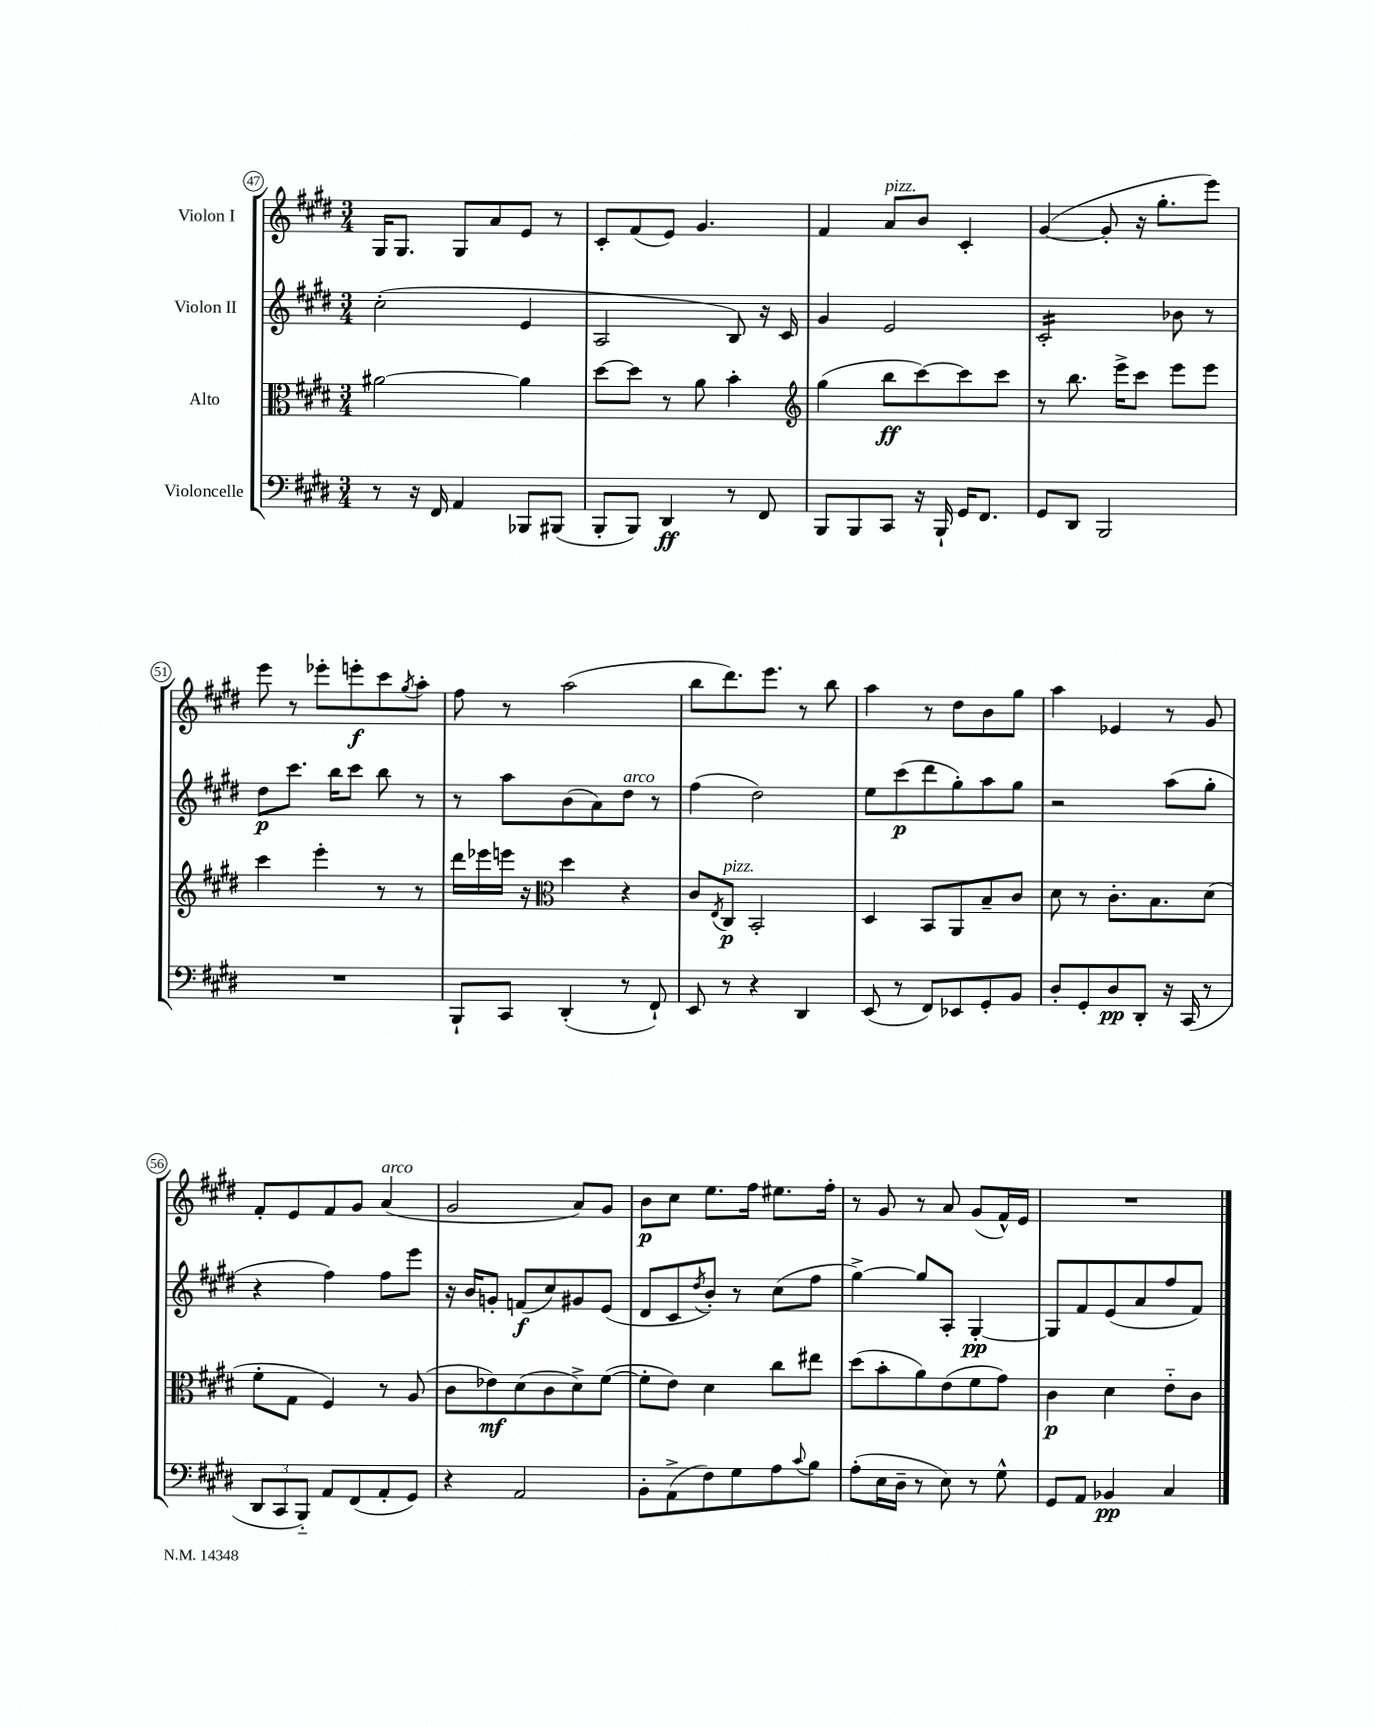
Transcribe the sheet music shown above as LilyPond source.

<<
\new StaffGroup <<
\new Staff = "s0" \with { instrumentName = "Violon I" } {
    \clef treble \key e \major \numericTimeSignature \time 3/4
    gis16 gis8. gis8 a'8 e'8 r8 |
    cis'8-. fis'8( e'8) gis'4. |
    fis'4 a'8^\markup { \italic "pizz." } b'8 cis'4-. |
    gis'4~( gis'8-. r16 gis''8.-. e'''8) |
    e'''8 r8 ees'''8-. e'''8-.\f cis'''8 \acciaccatura { gis''8 } a''8-. |
    fis''8 r8 a''2( |
    b''8 dis'''8.) e'''8. r8 b''8 |
    a''4 r8 dis''8 b'8 gis''8 |
    a''4 ees'4 r8 gis'8 |
    fis'8-. e'8 fis'8 gis'8 a'4^\markup { \italic "arco" }( |
    gis'2 a'8) gis'8 |
    b'8\p cis''8 e''8. fis''16 eis''8. fis''16-. |
    r8 gis'8 r8 a'8 gis'8( fis'16-^) e'16 |
    R2. \bar "|." |
}
\new Staff = "s1" \with { instrumentName = "Violon II" } {
    \clef treble \key e \major \numericTimeSignature \time 3/4
    cis''2-.( e'4 |
    a2 b8) r16 cis'16 |
    gis'4 e'2 |
    cis'2:16-. bes'8 r8 |
    dis''8\p cis'''8. b''16 cis'''8 b''8 r8 |
    r8 a''8 b'8( a'8) dis''8^\markup { \italic "arco" } r8 |
    fis''4( dis''2) |
    e''8 cis'''8\p( dis'''8 gis''8-.) a''8 gis''8 |
    r2 a''8( gis''8-. |
    r4 fis''4) fis''8 e'''8 |
    r16 b'16 g'8-. f'8\f( cis''8) gis'8 e'8( |
    dis'8 cis'8 \acciaccatura { dis''8 } b'8-.) r8 cis''8( fis''8 |
    gis''4~->) gis''8 a8-. gis4~-.\pp |
    gis8 fis'8 e'8( a'8 fis''8 fis'8) \bar "|." |
}
\new Staff = "s2" \with { instrumentName = "Alto" } {
    \clef alto \key e \major \numericTimeSignature \time 3/4
    ais'2~ ais'4 |
    dis''8~ dis''8 r8 a'8 b'4-. |
    \clef treble gis''4( b''8\ff cis'''8~) cis'''8 cis'''8 |
    r8 b''8. e'''16-> cis'''8 e'''8 e'''8 |
    cis'''4 e'''4-. r8 r8 |
    dis'''16 ees'''16 e'''16 r16 \clef alto dis''4 r4 |
    cis'8 \acciaccatura { e8 } cis8\p^\markup { \italic "pizz." } b,2-. |
    dis4 b,8 a,8 b8-- cis'8 |
    dis'8 r8 cis'8.-. b8. dis'8( |
    fis'8-. gis8 fis4) r8 a8( |
    cis'8 ees'8\mf) dis'8( cis'8 dis'8->) fis'8~( |
    fis'8-. e'8) dis'4 cis''8 eis''8 |
    dis''8( b'8-. a'8) e'8( fis'8 gis'8) |
    cis'4\p dis'4 e'8-_ cis'8 \bar "|." |
}
\new Staff = "s3" \with { instrumentName = "Violoncelle" } {
    \clef bass \key e \major \numericTimeSignature \time 3/4
    r8 r16 fis,16 a,4 bes,,8 bis,,8( |
    b,,8-. b,,8) dis,4\ff r8 fis,8 |
    b,,8 b,,8 cis,8 r16 b,,16-! gis,16 fis,8. |
    gis,8 dis,8 b,,2 |
    R2. |
    b,,8-! cis,8 dis,4-.( r8 fis,8-!) |
    e,8 r8 r4 dis,4 |
    e,8( r8 fis,8) ees,8 gis,8-. b,8 |
    dis8-. gis,8-. dis8\pp dis,8-. r16 cis,16( r8 |
    \tuplet 3/2 { dis,8 cis,8 b,,8-_) } a,8 fis,8( a,8-. gis,8) |
    r4 a,2 |
    b,8-. a,8->( fis8) gis8 a8 \appoggiatura { cis'8 } b8 |
    a8-.( e16 dis16-- r8 e8) r8 gis8-^ |
    gis,8 a,8 bes,4\pp cis4 \bar "|." |
}
>>
>>
\layout { \context { \Score currentBarNumber = #47 \override BarNumber.stencil = #(make-stencil-circler 0.1 0.3 ly:text-interface::print) } }
